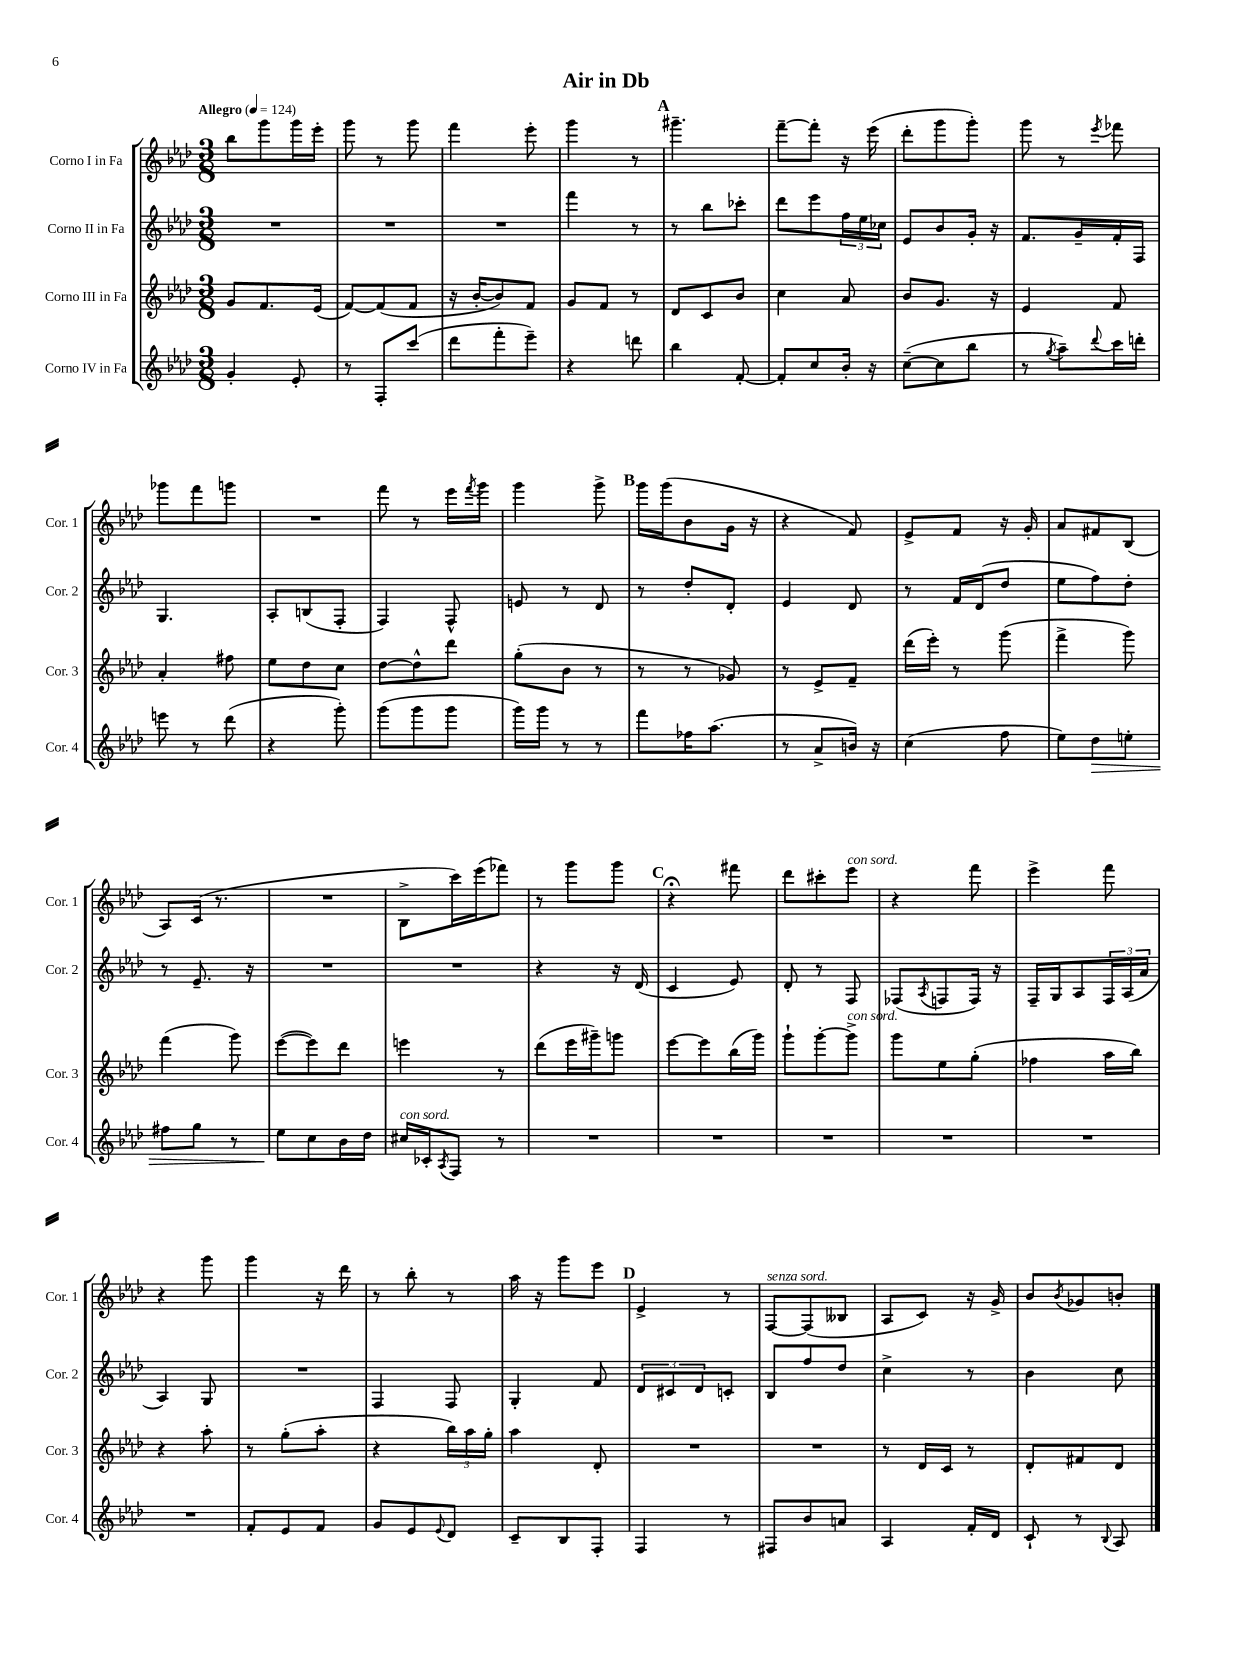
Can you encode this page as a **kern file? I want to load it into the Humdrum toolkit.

**kern	**kern	**kern	**kern
*staff4	*staff3	*staff2	*staff1
*clefG2	*clefG2	*clefG2	*clefG2
*k[b-e-a-d-]	*k[b-e-a-d-]	*k[b-e-a-d-]	*k[b-e-a-d-]
*M3/8	*M3/8	*M3/8	*M3/8
*MM124	*MM124	*MM124	*MM124
4g'/	8g/L	4.r	8bb-\L
.	8.f/	.	8ggg\
8e-'/	.	.	16ggg\L
.	(16e-/Jk	.	16eee-'\JJ
=	=	=	=
8r	[8f/L)	4.r	8ggg\
8F'/L	(8f/]	.	8r
(8ccc/J	8f/J	.	8ggg\
=	=	=	=
8ddd-\L	16r	4.r	4fff\
.	[16b-'/LK	.	.
8fff'\	8b-/])	.	.
8eee-~\J)	8f/J	.	8eee-'\
=	=	=	=
4r	8g/L	4fff\	4ggg\
.	8f/J	.	.
8ddd\	8r	8r	8r
=	=	=	=
4bb-\	8d-/L	8r	4.ggg#~\
.	8c/	8bb-\L	.
[8f'/	8b-/J	8ccc-'\J	.
=	=	=	=
8f'/]L	4cc\	8ddd-\L	[8fff~\L
8cc/	.	8eee-\	8fff'\]J
16b-'/Jk	8a-/	24ff\L	16r
.	.	24ee-\	.
16r	.	.	(16eee-\
.	.	24cc-\JJ	.
=	=	=	=
([8cc~\L	8b-/L	8e-/L	8ddd-'\L
8cc\]	8.g/J	8b-/	8ggg\
8bb-\J	.	16g'/Jk	8ggg'\J)
.	16r	16r	.
=	=	=	=
8r	4e-/	8.f/L	8ggg\
8qgg/	.	.	.
8aa-~\L)	.	.	8r
.	.	16g~/L	.
8qqddd-/	.	.	8qeee-/
16ccc\L	8f/	16f'/	8fff-\
16ddd'\JJ	.	16F/JJ	.
=	=	=	=
8eee\	4a-'/	4.G/	8ggg-\L
8r	.	.	8fff\
(8ddd-\	8ff#\	.	8ggg\J
=	=	=	=
4r	8ee-\L	8A-'/L	4.r
.	8dd-\	(8B/	.
8ggg'\)	8cc\J	8F'/J	.
=	=	=	=
(8ggg\L	[8dd-\L	4F/)	8fff\
8ggg\	8dd-^^\]	.	8r
8ggg\J	8ddd-\J	8F^^/	16eee-\LL
.	.	.	8qfff/
.	.	.	16ggg\JJ
=	=	=	=
16ggg\LL)	(8gg'\L	8e/	4ggg\
16ggg\JJ	.	.	.
8r	8b-\J	8r	.
8r	8r	8d-/	8ggg^\
=	=	=	=
8fff\L	8r	8r	16ggg\LL
.	.	.	(16ggg\J
16ff-\K	8r	8dd-'/L	8b-\
(8.aa-\J	.	.	.
.	8g-/)	8d-'/J	16g\Jk
.	.	.	16r
=	=	=	=
8r	8r	4e-/	4r
8a-^/L	8e-^/L	.	.
16b/Jk)	8f~/J	8d-/	8f/)
16r	.	.	.
=	=	=	=
(4cc\	(16ddd-\LL	8r	8e-^/L
.	16eee-'\JJ)	.	.
.	8r	16f/LL	8f/J
.	.	(16d-/J	.
8ff\	(8ggg\	8dd-/J	16r
.	.	.	16g'/
=	=	=	=
8ee-\L)	4fff^\	8ee-\L	8a-/L
8dd-\	.	8ff\)	8f#/
8ee'\J	8ggg\)	8dd-'\J	(8B-/J
=	=	=	=
8ff#\L	(4fff\	8r	8A-/L)
8gg\J	.	8.e-~/	(16c/Jk
.	.	.	8.r
8r	8ggg\)	.	.
.	.	16r	.
=	=	=	=
8ee-\L	([8eee-\L	4.r	4.r
8cc\	8eee-\])	.	.
16b-\L	8ddd-\J	.	.
16dd-\JJ	.	.	.
=	=	=	=
16cc#/LL	4eee\	4.r	8B-^\L
16c-'/J	.	.	.
8qA-/	.	.	.
8F/J	.	.	16ccc\L)
.	.	.	(16eee-\J
8r	8r	.	8fff-\J)
=	=	=	=
4.r	(8ddd-\L	4r	8r
.	16eee-\L	.	8ggg\L
.	16ggg#~\J)	.	.
.	8ggg\J	16r	8ggg\J
.	.	(16d-/	.
=	=	=	=
4.r	[8eee-\L	4c/	4r;
.	8eee-\]	.	.
.	(16bb-\L	8e-/)	8fff#\
.	16ggg\JJ)	.	.
=	=	=	=
4.r	8ggg`\L	8d-'/	8ddd-\L
.	[8ggg'\	8r	8ccc#'\
.	8ggg^\]J	8F/	8eee-\J
=	=	=	=
4.r	8ggg\L	(8F-/L	4r
.	.	8qA-/	.
.	8ee-\	8F/	.
.	(8gg'\J	16F/Jk)	8fff\
.	.	16r	.
=	=	=	=
4.r	4ff-\	16F~/LL	4eee-^\
.	.	16G/J	.
.	.	8A-/	.
.	16aa-\LL	24F/L	8fff\
.	.	(24A-/	.
.	16bb-\JJ)	.	.
.	.	24a-/JJ	.
=	=	=	=
4.r	4r	4A-/)	4r
.	8aa-'\	8G/	8ggg\
=	=	=	=
8f'/L	8r	4.r	4ggg\
8e-/	(8gg'\L	.	.
8f/J	8aa-'\J	.	16r
.	.	.	16ddd-\
=	=	=	=
8g/L	4r	4F/	8r
8e-/	.	.	8bb-'\
8qqe-/	.	.	.
8d-/J	24bb-\LL)	8F/	8r
.	24aa-\	.	.
.	24gg'\JJ	.	.
=	=	=	=
8c~/L	4aa-\	4G'/	16aa-\
.	.	.	16r
8B-/	.	.	8ggg\L
8F'/J	8d-'/	8f/	8eee-\J
=	=	=	=
4F/	4.r	12d-/L	4e-^/
.	.	12c#/	.
.	.	12d-/	.
8r	.	8c'/J	8r
=	=	=	=
8F#/L	4.r	8B-/L	[8F/L
8b-/	.	8ff/	(8F/]
8a/J	.	8dd-/J	8B--/J
=	=	=	=
4A-/	8r	4cc^\	8A-/L
.	16d-/LL	.	8c/J)
.	16c/JJ	.	.
16f'/LL	8r	8r	16r
16d-/JJ	.	.	16g^/
=	=	=	=
8c`/	8d-'/L	4b-\	8b-/L
.	.	.	8qb-/
8r	8f#/	.	8g-/
8qqB-/	.	.	.
8A-/	8d-/J	8cc\	8b'/J
==	==	==	==
*-	*-	*-	*-
